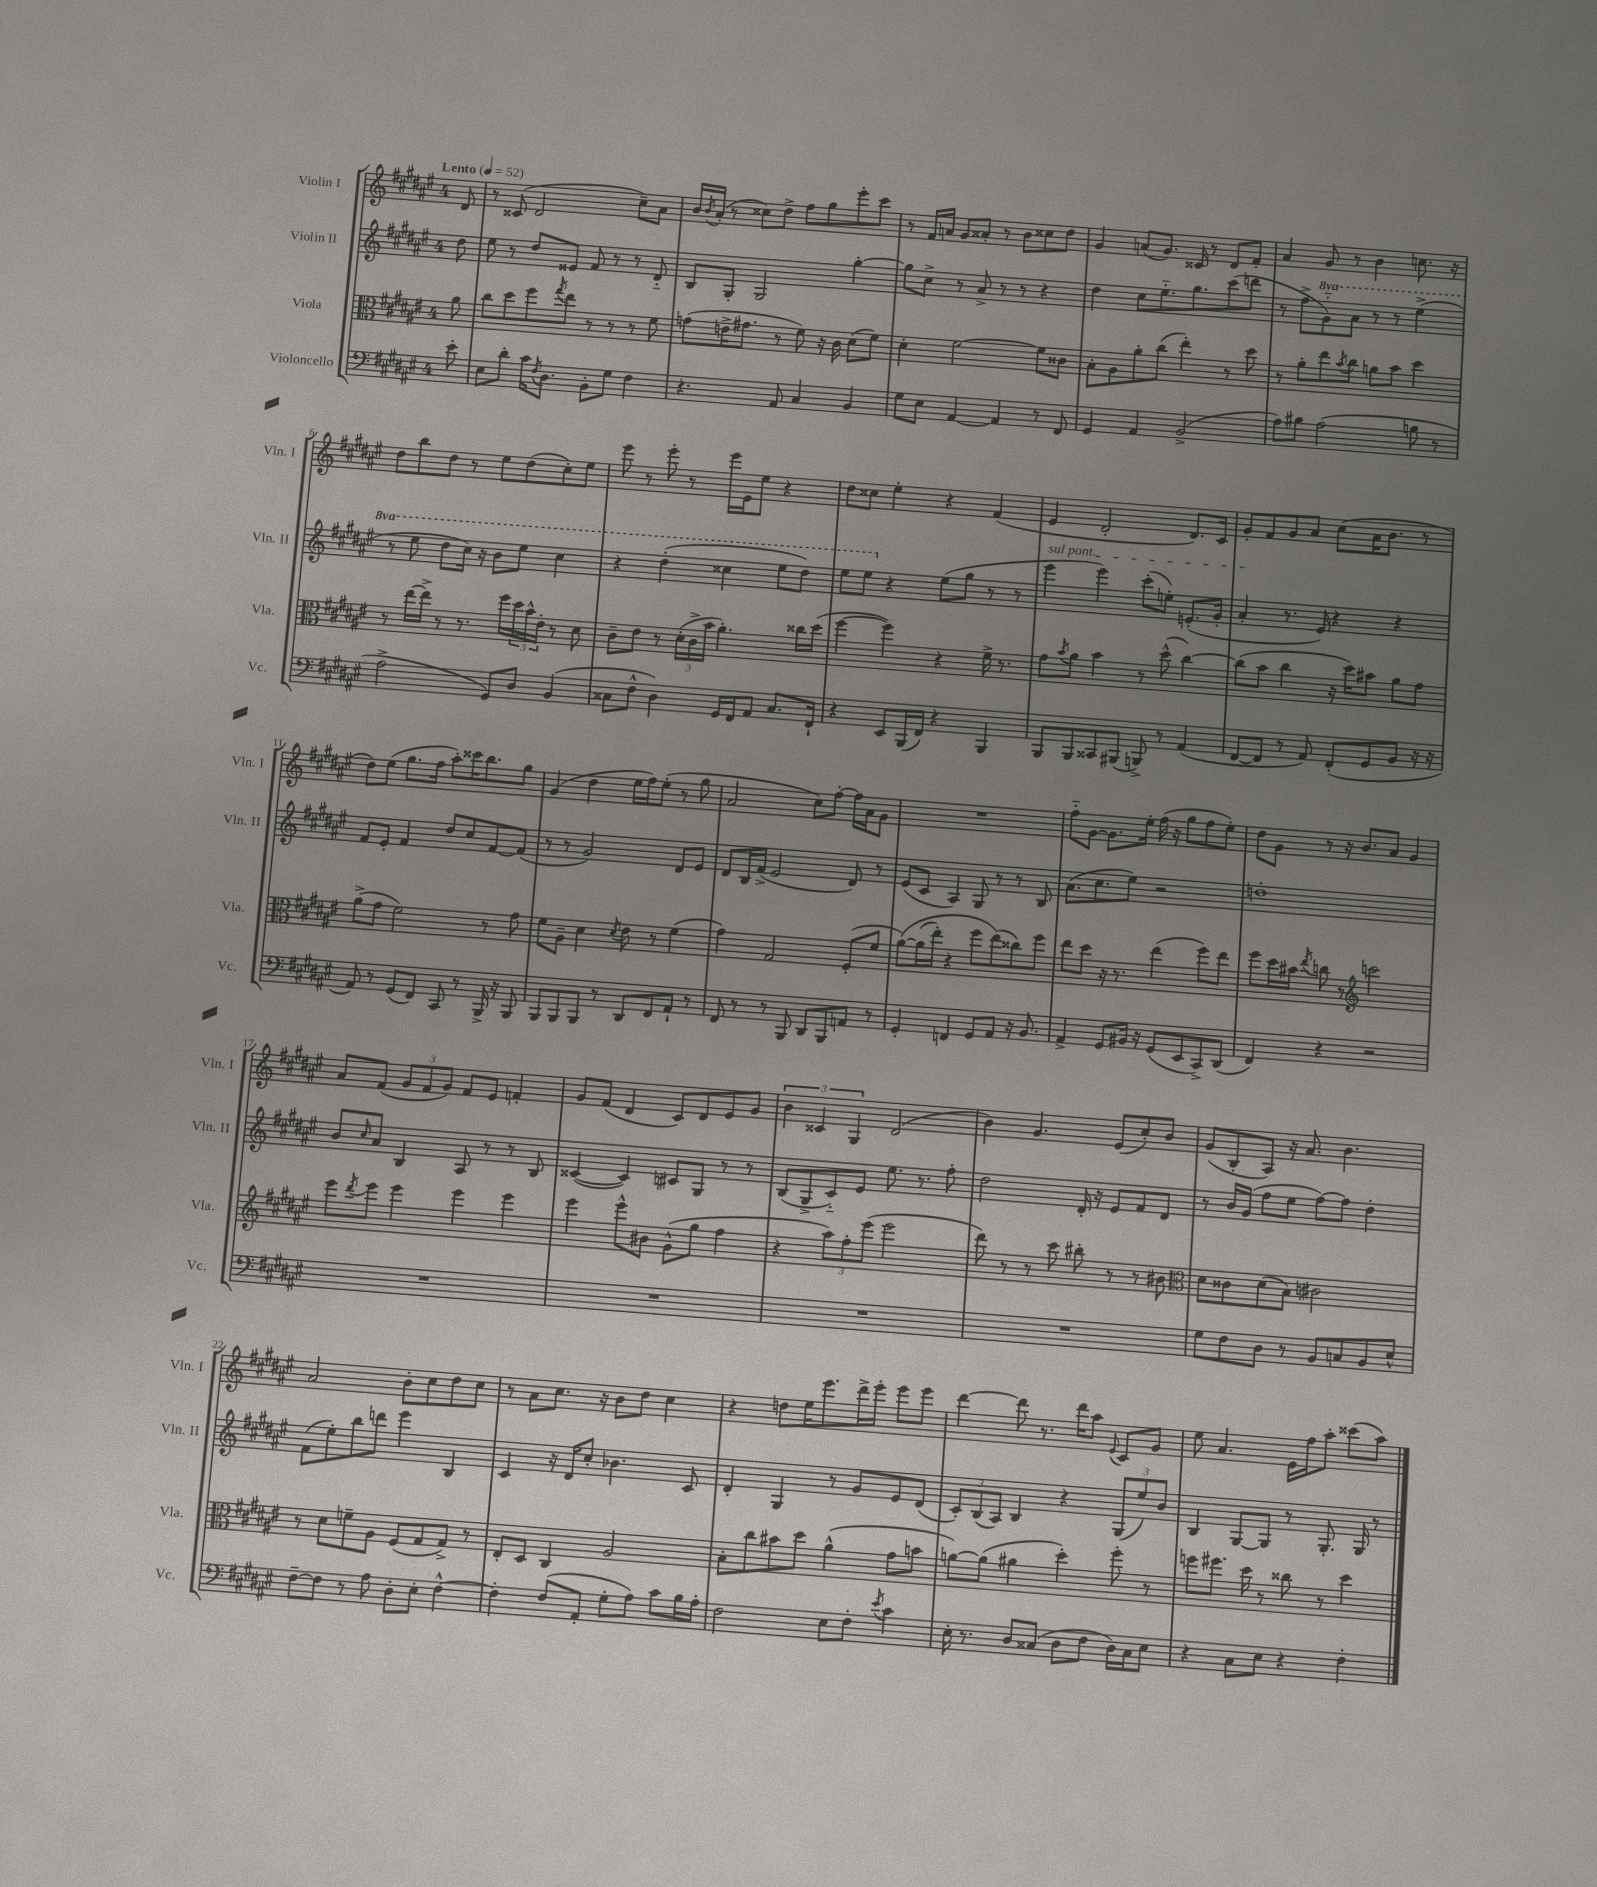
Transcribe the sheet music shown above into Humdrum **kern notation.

**kern	**kern	**kern	**kern
*staff4	*staff3	*staff2	*staff1
*clefF4	*clefC3	*clefG2	*clefG2
*k[f#c#g#d#a#e#]	*k[f#c#g#d#a#e#]	*k[f#c#g#d#a#e#]	*k[f#c#g#d#a#e#]
*M4/4	*M4/4	*M4/4	*M4/4
*MM52	*MM52	*MM52	*MM52
8e#'	8a#	8dd#	8d#
=	=	=	=
8E#	8cc#	8ee#	8r
8d#'	8dd#	8r	(8c##
16c#	8ff#	8dd#	2d#
8qF#	.	.	.
8.D#	.	.	.
.	8qgg#	.	.
.	8ee#	8e##	.
8BB'	8r	8f#	.
8G#	8r	8r	.
4F#	8r	8r	8cc#~)
.	8f#	8d#'~	8a#
=	=	=	=
4.r	(8g	8B	16b
.	.	.	8qb
.	.	.	(16a#'
.	16e^	8G#'	8r
.	8.g#	.	.
.	.	2G#	8cc##)
8AA#	8r	.	8dd#^
4C#	8f#)	.	8ff#
.	16r	.	8gg#
.	16c#	.	.
4BB	(8d#	[4gg#'	8eee#'
.	8f#)	.	8ccc#
=	=	=	=
8G#	4d#'	8gg#]	8r
8E#	.	8cc#^	16f#
.	.	.	16a
[4AA#	[2f#	8r	8g#
.	.	8a#^	8a##'
4AA#]	.	8r	8r
.	.	8r	8b
8r	8f#]	4r	8cc##
8FF#	8c##	.	8dd#
=	=	=	=
4GG#	8B'	4dd#	4g#
.	8A#	.	.
4AA#	8a#'	8cc#	(8a
.	(8cc#	8.ee#'~	8.g#)
(2BB^	4ee#')	.	.
.	.	8.gg#	16c##
.	.	.	8r
.	8r	(8ccc#	8d#
.	8dd#	8ddd	8f#'
=	=	=	=
8A#)	8r	8r	4a#
8B#	8a#'	8ff#^	.
(2A#	8ee#	8gg#'~)	8g#
.	8qb	.	.
.	8cc#	8aa#	8r
.	8a	8r	4b
.	8b	8r	.
8B	4dd#	(4eee#^	8.cc
8r	.	.	.
.	.	.	16r
=	=	=	=
2A#^	8r	8r	8dd#
.	[16ee#	8eee#	8bb
.	16ee#^]	.	.
.	8r	8ddd#	8dd#
.	8.r	16ccc#)	8r
.	.	16r	.
8GG#)	.	8bb	8ee#
.	16ff#	.	.
8D#	24dd#	8eee#	(8dd#
.	24b^^	.	.
.	24e#'	.	.
(4BB	8r	4ccc#	8cc#')
.	8d#	.	8ee#
=	=	=	=
8C##	8c#~	4r	8eee#
8F#^^	8e#	.	8r
4D#)	8r	(4ddd#'	8eee#'
.	(24d#'	.	8r
.	24c#^	.	.
.	24b	.	.
16GG#	4.a#')	4ccc##	16eee#
16FF#	.	.	16e#
8AA#	.	.	8ee#
8.C##	.	8eee#	4r
.	16cc##	8ddd#)	.
16FF#`	(16dd#	.	.
=	=	=	=
4r	[4ff#	8eee#	8dd#
.	.	8eee#	8cc##
8EE#	4ff#])	4r	4ee#'
(16BBB	.	.	.
16FF#)	.	.	.
4r	4r	(8ee#	4r
.	.	8gg#	.
4BBB	16f#^	8r	(4f#
.	8.r	.	.
.	.	8r	.
=	=	=	=
8BBB	8g#	4eee#	4e#
.	8qb	.	.
8BBB	8a#	.	.
8CC##	4b	4eee#)	2d#'
(8BBB#	.	.	.
8BBB^)	8r	(8ccc#'	.
8r	(8dd#^^	8ee')	.
(4AA#	[4cc#)	(8.e'	8.d#)
.	.	16g#'	16c#
=	=	=	=
[8FF#	(8cc#]	4a#'	8g#'
8FF#]	8b	.	8f#
8r	4cc#	8.r	8g#
8AA#)	.	.	8a#
.	.	16e#)	.
(8FF#'	16r	4r	(8cc#
.	16dd#)	.	.
8GG#	8b#	.	16a#
.	.	.	8.b
8BB	8a#	4r	.
16r	8g#	.	8r
16r	.	.	.
=	=	=	=
8AA#)	(8a#^	8f#	8dd#)
8r	8g#	8e#'	(8ee#
(8GG#	2f#)	4f#	8.gg#
8FF#)	.	.	.
.	.	.	16ff#
8CC#	.	8dd#	8aa#')
8r	.	8cc#	16ccc##
.	.	.	8.bb
16BBB^	8r	[8f#	.
16r	.	.	.
8BBB	8g#	(8f#]	8gg#
=	=	=	=
8BBB	8f#	8r	(4g#
8BBB	8A#~	8r	.
8BBB	4d#	2g#)	4dd#
8r	.	.	.
.	8qd#	.	.
8DD#	8e#	.	16ee#
.	.	.	16ff#)
8FF#	8r	.	(8ee#'
8AA#`	(4f#	8d#	8r
8r	.	8e#	8gg#
=	=	=	=
8FF#	4g#)	8d#	2a#
8r	.	16B	.
.	.	(16f#^	.
8r	2G#	2e#	.
8BBB	.	.	.
8DD#	.	.	8cc#)
8BBB	.	.	[8ff#'
8AA	(8F#'	8d#)	16ff#]
.	.	.	16a#
8r	8f#	8r	8g#
=	=	=	=
4GG#'	&([8a#)	(8e#	1r
.	(16a#]	8c#	.
.	16ee#')	.	.
4FF	4r	4A#)	.
8GG#	8ff#	8G#	.
8AA#	(8ee#&)	8r	.
16r	8cc##)	8r	.
8.BB	.	.	.
.	8ff#	8B	.
=	=	=	=
4AA#^	8ee#	(8.a#	8ff#'~
.	8dd#	.	[8g#
.	.	8.cc#	.
8GG#	16r	.	8.g#]
.	8.r	.	.
16BB#	.	8ee#)	.
16r	.	.	16ee#'
(8GG#	(4ee#	2r	(16ff#
.	.	.	16r
8EE#	.	.	8gg#
8CC#^)	8ff#)	.	8ff#
(8DD#	8ee#	.	8ee#')
=	=	=	=
4FF#)	8ff#	1dd'	8dd#
.	16dd#	.	8g#
.	16b#	.	.
.	8qee#	.	.
4r	8cc	.	8r
.	8r	.	16r
.	.	.	8.b
*	*clefG2	*	*
2r	2ccc	.	.
.	.	.	8a#
.	.	.	4g#
=	=	=	=
1r	8eee#	8b	8a#
.	8qddd#	16qqcc#	.
.	8eee#	8a#	(8f#
.	4eee#	4B	12g#
.	.	.	12f#
.	.	.	12g#)
.	4eee#	8A#	8f#
.	.	8r	8e#
.	4eee#	8r	4f'
.	.	8B	.
=	=	=	=
1r	4eee#	([4c##	8g#
.	.	.	(8f#
.	8eee#^^	4c##])	4d#
.	8b#	.	.
.	(8g#^^	8c#	8c#)
.	8gg#	8G#	8d#
.	4ff#	8r	8e#
.	.	8r	8g#
=	=	=	=
1r	4r	(8B	6b
.	.	8G#^	.
.	.	.	6c##
.	12aa#)	8c#'~)	.
.	12ff#'	.	6G#
.	.	8e#	.
.	(12eee#	.	.
.	2eee#	8.ee#	(2d#
.	.	8.r	.
.	.	8ff#'	.
=	=	=	=
1r	8ddd#)	2dd#	4b)
.	8r	.	.
.	8r	.	4.g#
.	8ccc#	.	.
.	8bb#'	16d#'	.
.	.	16r	.
.	8r	8e#	(8e#
.	8r	8f#	8cc#')
.	8b#	8d#	8b
=	=	=	=
*	*clefC3	*	*
8G#	8d#	8r	(8g#
8F#	8c##	16b	8B'
.	.	(16g#	.
8D#	(8d#	8ff#	8A#)
8r	8B)	8ee#	16r
.	.	.	8.a#
8BB	2c#	[8ff#)	.
8C	.	8ff#]	4.b
8BB	.	4dd#'	.
8E#^^	.	.	.
=	=	=	=
[8F#~	8r	(8f#	2a#
8F#]	8d#	8ee#')	.
8r	8f~	8bb	.
8A#	8A#	8ddd	.
8D#'	(8F#	4eee#	8b'
8E#'	8G#	.	8cc#
[4F#^^	8G#^)	4B	8dd#
.	8r	.	8cc#
=	=	=	=
4F#']	8E#'	4c#	8r
.	8D#	.	8a#
(8F#	4C#	16r	8.cc#
.	.	16d#	.
8AA#'	.	8cc#'	.
.	.	.	16r
8G#'	2A#	4.b-	8b
8A#)	.	.	8dd#
8c#	.	.	4cc#
16B	.	8c#	.
16A#'	.	.	.
=	=	=	=
2F#	8B'	4d#'	4r
.	8cc#	.	.
.	8b#	4G#	8dd
.	8dd#	.	16ee#
.	.	.	8.eee#
8E#	(4a#^^	8r	.
8F#'	.	8g#	16ddd#^
.	.	.	16eee#'
8qe#	.	.	.
4c#	8g#	8e#	8eee#
.	8b	(8d#	8eee#
=	=	=	=
16E#'	[8a)	12c#')	[4ddd#
8.r	.	.	.
.	.	(12B	.
.	(8a]	.	.
.	.	12A#)	.
8D#	4a#	4B	8ddd#]
(8C##	.	.	8.r
8D#	4dd#')	4r	.
.	.	.	16ddd#
8F#	.	.	8aa#
.	.	.	8qqe#
16D#)	8ff#'	(12G#	8c#
16C##	.	.	.
.	.	12ee#)	.
8E#	8r	.	8g#
.	.	12b	.
=	=	=	=
4r	8ff	4B	8ee#
.	8.ff#	.	4.a#
8C#	.	[8G#	.
.	16dd#	.	.
8E#	8r	8G#]	.
4r	8cc##	8r	16e#
.	.	.	16ff#
.	8r	8.G#'	8aa#'
4F#'	4dd#	.	(8ccc##
.	.	16G#	.
.	.	8r	8aa#)
==	==	==	==
*-	*-	*-	*-
